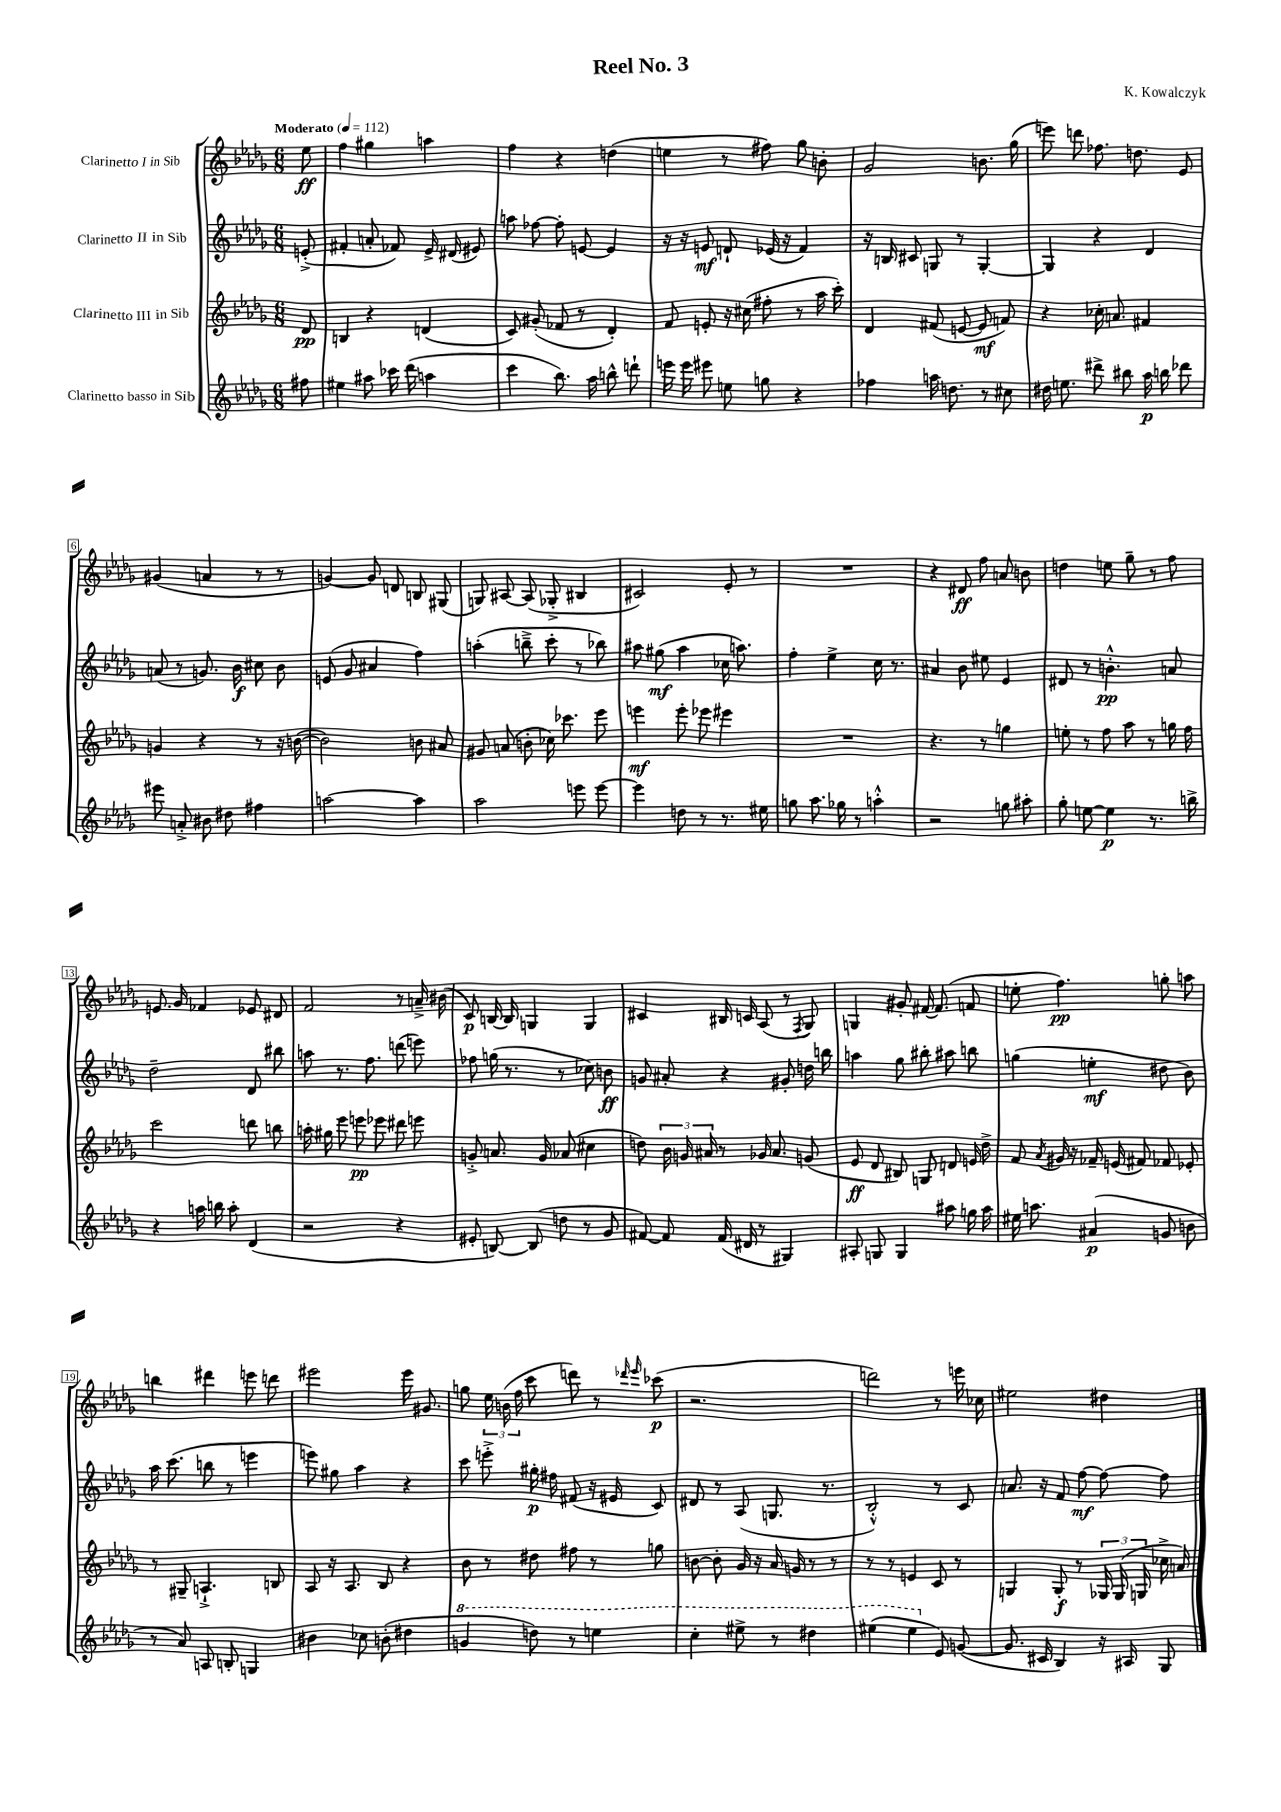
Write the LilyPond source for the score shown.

\header { title = "Reel No. 3" composer = "K. Kowalczyk" }
<<
\new StaffGroup <<
\new Staff = "s0" \with { instrumentName = "Clarinetto I in Sib" } {
    \clef treble \key des \major \numericTimeSignature \time 6/8 \partial 8 \tempo "Moderato" 4 = 112
    \autoBeamOff ees''8\ff |
    f''4 gis''4 a''4 |
    f''4 r4 d''4( |
    e''4 r8 fis''8) ges''8 b'8-. |
    ges'2 b'8. ges''16( |
    e'''8) d'''8 fes''8. d''8. ees'8 |
    gis'4( a'4 r8 r8 |
    g'4~) g'8 d'8 b8 gis8( |
    g8) ais8~ ais8( ges8-.-> bis4 |
    cis'2) ees'8-. r8 |
    R2. |
    r4 dis'8\ff f''8 a'8 b'8 |
    d''4 e''8 ges''8-- r8 f''8 |
    e'8. ges'16 fes'4 ees'8 dis'8 |
    f'2 r8 a'16---> bis'16( |
    c'8\p) b16~ b16 g4 g4 |
    cis'4 bis16 c'16 aes8( r8 \acciaccatura { f8 } ges8) |
    g4 gis'8-. fis'16~ fis'8.( f'8 |
    e''8-. f''4.\pp) g''8-. a''8 |
    b''4 dis'''4 e'''8 d'''8 |
    eis'''2 eis'''16 gis'8. |
    g''8 \tuplet 3/2 { ees''16 b'16( f''16 } c'''8 d'''8) r8 \grace { des'''16 ees'''16 } ces'''8\p( |
    r2. |
    d'''2) r8 e'''16 ces''16 |
    eis''2 dis''4 \bar "|." |
}
\new Staff = "s1" \with { instrumentName = "Clarinetto II in Sib" } {
    \clef treble \key des \major \numericTimeSignature \time 6/8 \partial 8
    \autoBeamOff e'8-.->( |
    fis'4-. a'8-. fes'8) ees'16-> dis'16( eis'8) |
    a''8 fes''8~ fes''8-. e'8~ e'4 |
    r16 r16 e'8\mf d'8-! ees'16( r16 f'4) |
    r16 b16 cis'8 g8 r8 g4~-. |
    g4 r4 des'4 |
    a'8( r8 g'8.) bes'16\f cis''8 bes'8 |
    e'8( ges'8 ais'4 f''4) |
    a''4-.( b''8---> c'''8-. r8 bes''8) |
    ais''8 gis''8\mf( ais''4 ces''16 a''8.) |
    f''4-. ees''4-> c''16 r8. |
    ais'4 bes'8 eis''8 ees'4 |
    dis'8 r8 b'4.-.-^\pp a'8 |
    des''2-- des'8 bis''8 |
    a''8 r8. f''8. d'''8( e'''8) |
    fes''8 g''16( r8. r8 ces''8) b'8\ff |
    g'8 ais'8-. r4 gis'8-. d''16 b''16 |
    a''4 ges''8 bis''8-. ais''8 b''8 |
    g''4( e''4-.\mf dis''8 bes'8) |
    aes''16 c'''8.( b''8 r8 e'''4 |
    e'''8) gis''8 aes''4 r4 |
    c'''8 e'''8-.-> gis''16-.\p fis''16 fis'8( r16 eis'16 c'8) |
    dis'8 r8 aes8( g8. r8. |
    bes2-.-^) r8 c'8 |
    a'8. r16 f'8 f''8~\mf f''8~ f''8 \bar "|." |
}
\new Staff = "s2" \with { instrumentName = "Clarinetto III in Sib" } {
    \clef treble \key des \major \numericTimeSignature \time 6/8 \partial 8
    \autoBeamOff des'8\pp |
    b4 r4 d'4( |
    c'8) gis'8-.( fes'8 r8 des'4-.) |
    f'8 e'8-. r16 cis''16( fis''8-. r8 aes''16 c'''16-.) |
    des'4 fis'8( e'8~ e'8\mf f'8) |
    r4 ces''16-. a'8. fis'4 |
    g'4 r4 r8 r16 b'16~( |
    b'2) b'8 ais'8 |
    gis'8 a'8( b'8-. ces''16) ces'''8. ees'''8 |
    e'''4\mf e'''8-. ees'''8 eis'''4 |
    R2. |
    r4. r8 g''4 |
    e''8-. r8 f''8 aes''8 r8 g''16 f''16 |
    c'''2 d'''8 b''8 |
    a''16-. gis''16 ees'''8 e'''8\pp ees'''8 dis'''8 e'''8 |
    g'8-.-> a'8. g'16 aes'8( cis''4 |
    d''8) \tuplet 3/2 { bes'16 g'16 ais'16 } r8 ges'16 ais'8. g'8( |
    ees'8\ff des'8 bis8) g8 d'8 e'16 des''16-> |
    f'8 \acciaccatura { aes'8 } gis'16 r16 fes'16-- e'16( fis'8) fes'8 ees'8-. |
    r8 gis8-- a4.-!-> b8 |
    aes8 r16 aes8. bes8 r4 |
    bes'8 r8 dis''8 fis''8 r8 g''8 |
    b'8~ b'8-. ges'16 r16 aes'16 g'16 r8 r8 |
    r8 r8 e'4 c'8 r8 |
    g4 g8-.\f r8 \tuplet 3/2 { ges16 ges16( g16 } ces''16-> a'16) \bar "|." |
}
\new Staff = "s3" \with { instrumentName = "Clarinetto basso in Sib" } {
    \clef treble \key des \major \numericTimeSignature \time 6/8 \partial 8
    \autoBeamOff fis''8 |
    eis''4 ais''8 ces'''16 des'''16( a''4 |
    c'''4 bes''8.) aes''16 b''8-^ d'''8-! |
    e'''16 e'''16 eis'''8 e''8 g''8 r4 |
    fes''4 a''16 d''8. r8 cis''8 |
    dis''16 e''8. dis'''8-> bis''8 aes''16\p b''16 des'''8 |
    eis'''8 a'8-.-> bis'8 dis''8 fis''4 |
    a''2~ a''4 |
    aes''2 e'''8 e'''8~ |
    e'''4 d''8 r8 r8. eis''16 |
    g''8 aes''8. ges''16 r8 a''4-.-^ |
    r2 g''8 ais''8-. |
    ges''8-. e''8~ e''4\p r8. b''16-> |
    r4 a''16 b''16 a''8-. des'4( |
    r2 r4 |
    eis'8-. b8~) b8( d''8 r8 ges'8 |
    fis'8~) fis'8 fis'16( dis'16 r8 gis4) |
    ais8-. g8 g4 ais''8 g''16 ais''16 |
    eis''16 a''8. ais'4\p( g'8 b'8 |
    r8 aes'8) a8 b8-. g4 |
    bis'4 ces''8 b'8-.( dis''4 |
    \ottava #1 g''4 d'''8) r8 e'''4 |
    c'''4-. eis'''8-> r8 dis'''4 |
    eis'''4( eis'''4 \ottava #0 ees'8) g'8~( |
    g'8. cis'16 bes4) r16 ais16 ges8 \bar "|." |
}
>>
>>
\layout { \context { \Score \override BarNumber.stencil = #(make-stencil-boxer 0.1 0.3 ly:text-interface::print) } }
